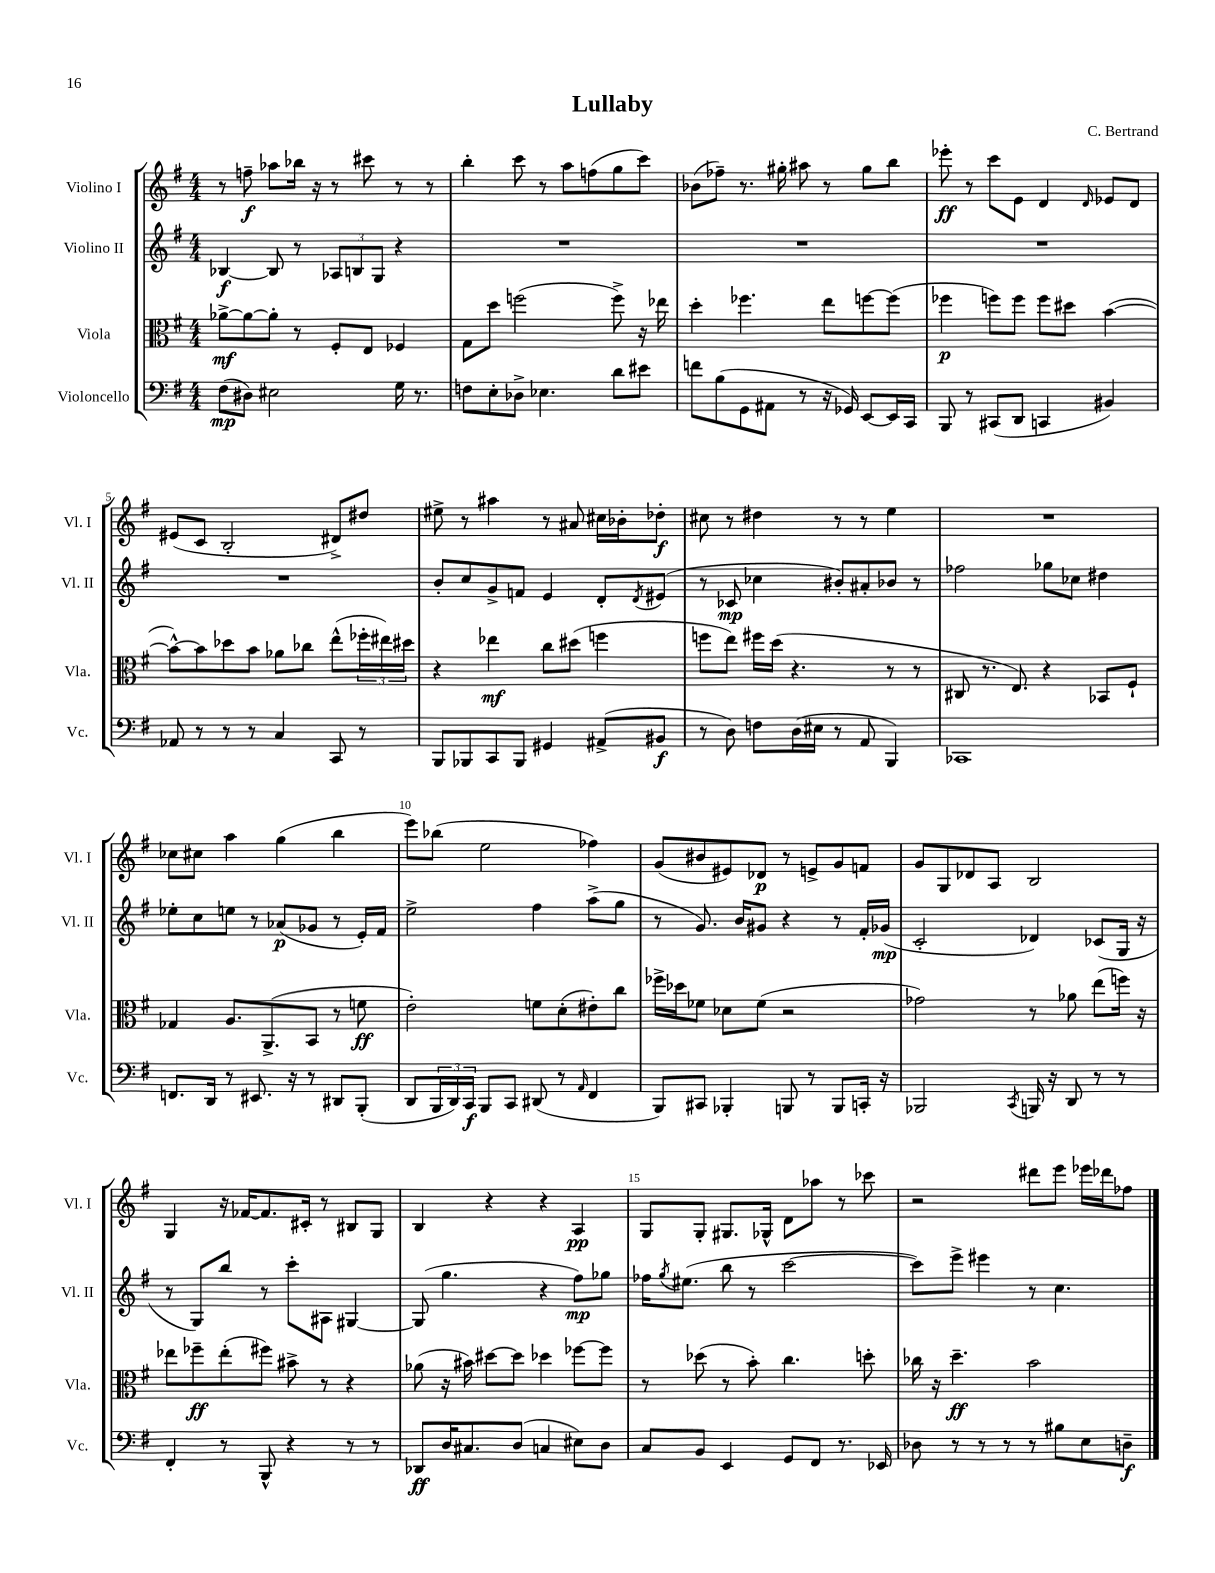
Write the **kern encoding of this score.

**kern	**kern	**kern	**kern
*staff4	*staff3	*staff2	*staff1
*clefF4	*clefC3	*clefG2	*clefG2
*k[f#]	*k[f#]	*k[f#]	*k[f#]
*M4/4	*M4/4	*M4/4	*M4/4
(8F#	[8a-^	[4B-	8r
8D#)	8a-_	.	8ff~
2E#	8a-']	8B-]	8aa-
.	8r	8r	16bb-
.	.	.	16r
.	8F#'	12A-	8r
.	.	12B	.
.	8E	.	8ccc#
.	.	12G	.
16G	4F-	4r	8r
8.r	.	.	.
.	.	.	8r
=	=	=	=
8F	8G	1r	4bb'
8E'	8dd	.	.
8D-^	(2ff	.	8ccc
4.E-	.	.	8r
.	.	.	8aa
.	.	.	(8ff
8d	8ff^)	.	8gg
8e#	16r	.	8ccc)
.	16ee-	.	.
=	=	=	=
8f	4dd'	1r	(8b-
(8B	.	.	8ff-~)
8GG	4.ff-	.	8.r
8AA#	.	.	.
.	.	.	16gg#'
8r	.	.	8aa#
16r	8ee	.	8r
16GG-)	.	.	.
[8EE	[8ff	.	8gg#
16EE]	(8ff]	.	8bb
16CC	.	.	.
=	=	=	=
8BBB	4ff-	1r	8eee-'
8r	.	.	8r
(8CC#	8ff)	.	8ccc
8DD	8ff	.	8e
4CC	8ff	.	4d
.	8dd#	.	.
.	.	.	16qqd
4BB#)	([4b	.	8e-
.	.	.	8d
=	=	=	=
8AA-	8b^^_)	1r	(8e#
8r	8b]	.	8c
8r	8dd-	.	2B'
8r	8b	.	.
4C	8a-	.	.
.	8cc-	.	.
8CC	(8ee^^	.	8d#^)
8r	24ff-'	.	8dd#
.	24ee#)	.	.
.	24dd#	.	.
=	=	=	=
8BBB	4r	8b'	8ee#^
8BBB-	.	8cc	8r
8CC	4ee-	8g^	4aa#
8BBB-	.	8f	.
4GG#	8cc	4e	8r
.	(8dd#	.	8a#
(8AA#^	4ff	8d'	16cc#
.	.	.	16b-'
.	.	8qd	.
8BB#	.	(8e#	8dd-'
=	=	=	=
8r	8ff	8r	8cc#
8D)	8ee)	8c-	8r
8F	16ff#	4cc-	4dd#
.	(16dd	.	.
(16D	4.r	.	.
16E#	.	.	.
8r	.	8b#')	8r
8AA	.	8a#'	8r
4BBB)	8r	8b-	4ee
.	8r	8r	.
=	=	=	=
1CC-	8C#	2ff-	1r
.	8.r	.	.
.	8.E)	.	.
.	4r	8gg-	.
.	.	8cc-	.
.	8BB-	4dd#	.
.	8F#`	.	.
=	=	=	=
8.FF	4G-	8ee-'	8cc-
.	.	8cc	8cc#
16DD	.	.	.
8r	8.A	8ee	4aa
8.EE#	.	8r	.
.	(8.AA^	.	.
.	.	(8a-	(4gg
16r	.	.	.
8r	8BB	8g-	.
8DD#	8r	8r	4bb
(8BBB'	8f	16e')	.
.	.	16f#	.
=	=	=	=
8DD	2e')	2ee^	8eee)
24BBB	.	.	(8bb-
24DD)	.	.	.
24CC	.	.	.
8BBB	.	.	2ee
8CC	.	.	.
(8DD#	8f	4ff#	.
8r	(8d'	.	.
16qqAA	.	.	.
4FF#	8e#')	(8aa^	4ff-)
.	8cc	8gg	.
=	=	=	=
8BBB)	16ff-^	8r	(8g
.	16dd-	.	.
8CC#	8f-	8.g)	8b#
4BBB-'	8d-	.	8e#)
.	.	16b	.
.	(8f-	8g#	8d-
8BBB	2r	4r	8r
8r	.	.	8e^
8BBB	.	8r	8g
16CC'	.	16f#'	8f
16r	.	(16g-	.
=	=	=	=
2BBB-	2g-)	2c'	8g
.	.	.	8G
.	.	.	8d-
.	.	.	8A
8qCC	.	.	.
16BBB	8r	4d-)	2B
16r	.	.	.
8DD	8a-	.	.
8r	(8ee	(8c-	.
8r	16ff)	16G	.
.	16r	16r	.
=	=	=	=
4FF#'	8ee-	8r	4G
.	8ff-~	8G)	.
8r	(8ee-'	8bb	16r
.	.	.	[16f-
8BBB^^	8ff#)	8r	8.f-]
4r	8b#^	8ccc'	.
.	.	.	16c#'
.	8r	8A#	8r
8r	4r	[4G#	8B#
8r	.	.	8G
=	=	=	=
8DD-	(8a-	(8G#]	4B
16D	16r	4.gg	.
8.C#	16b#)	.	.
.	[8dd#	.	4r
(8D	8dd#]	.	.
4C	4dd-	4r	4r
8E#)	[8ff-	8ff#)	4A
8D	8ff-]	8gg-	.
=	=	=	=
8C	8r	16ff-	8G
.	.	8qgg	.
.	.	(8.ee#	.
8BB	(8dd-	.	8G'
4EE	8r	8bb	8.G#
.	8b')	8r	.
.	.	.	16G-^^
8GG	4.cc	[2ccc	8d
8FF#	.	.	8aa-
8.r	.	.	8r
.	8dd'	.	8ccc-
16EE-	.	.	.
=	=	=	=
8D-	16cc-	8ccc])	2r
.	16r	.	.
8r	4.dd~	8eee^	.
8r	.	4eee#	.
8r	.	.	.
8r	2b	8r	8ddd#
8B#	.	4.cc	8eee
8E	.	.	16eee-
.	.	.	16ddd-
8D~	.	.	8ff-
==	==	==	==
*-	*-	*-	*-
